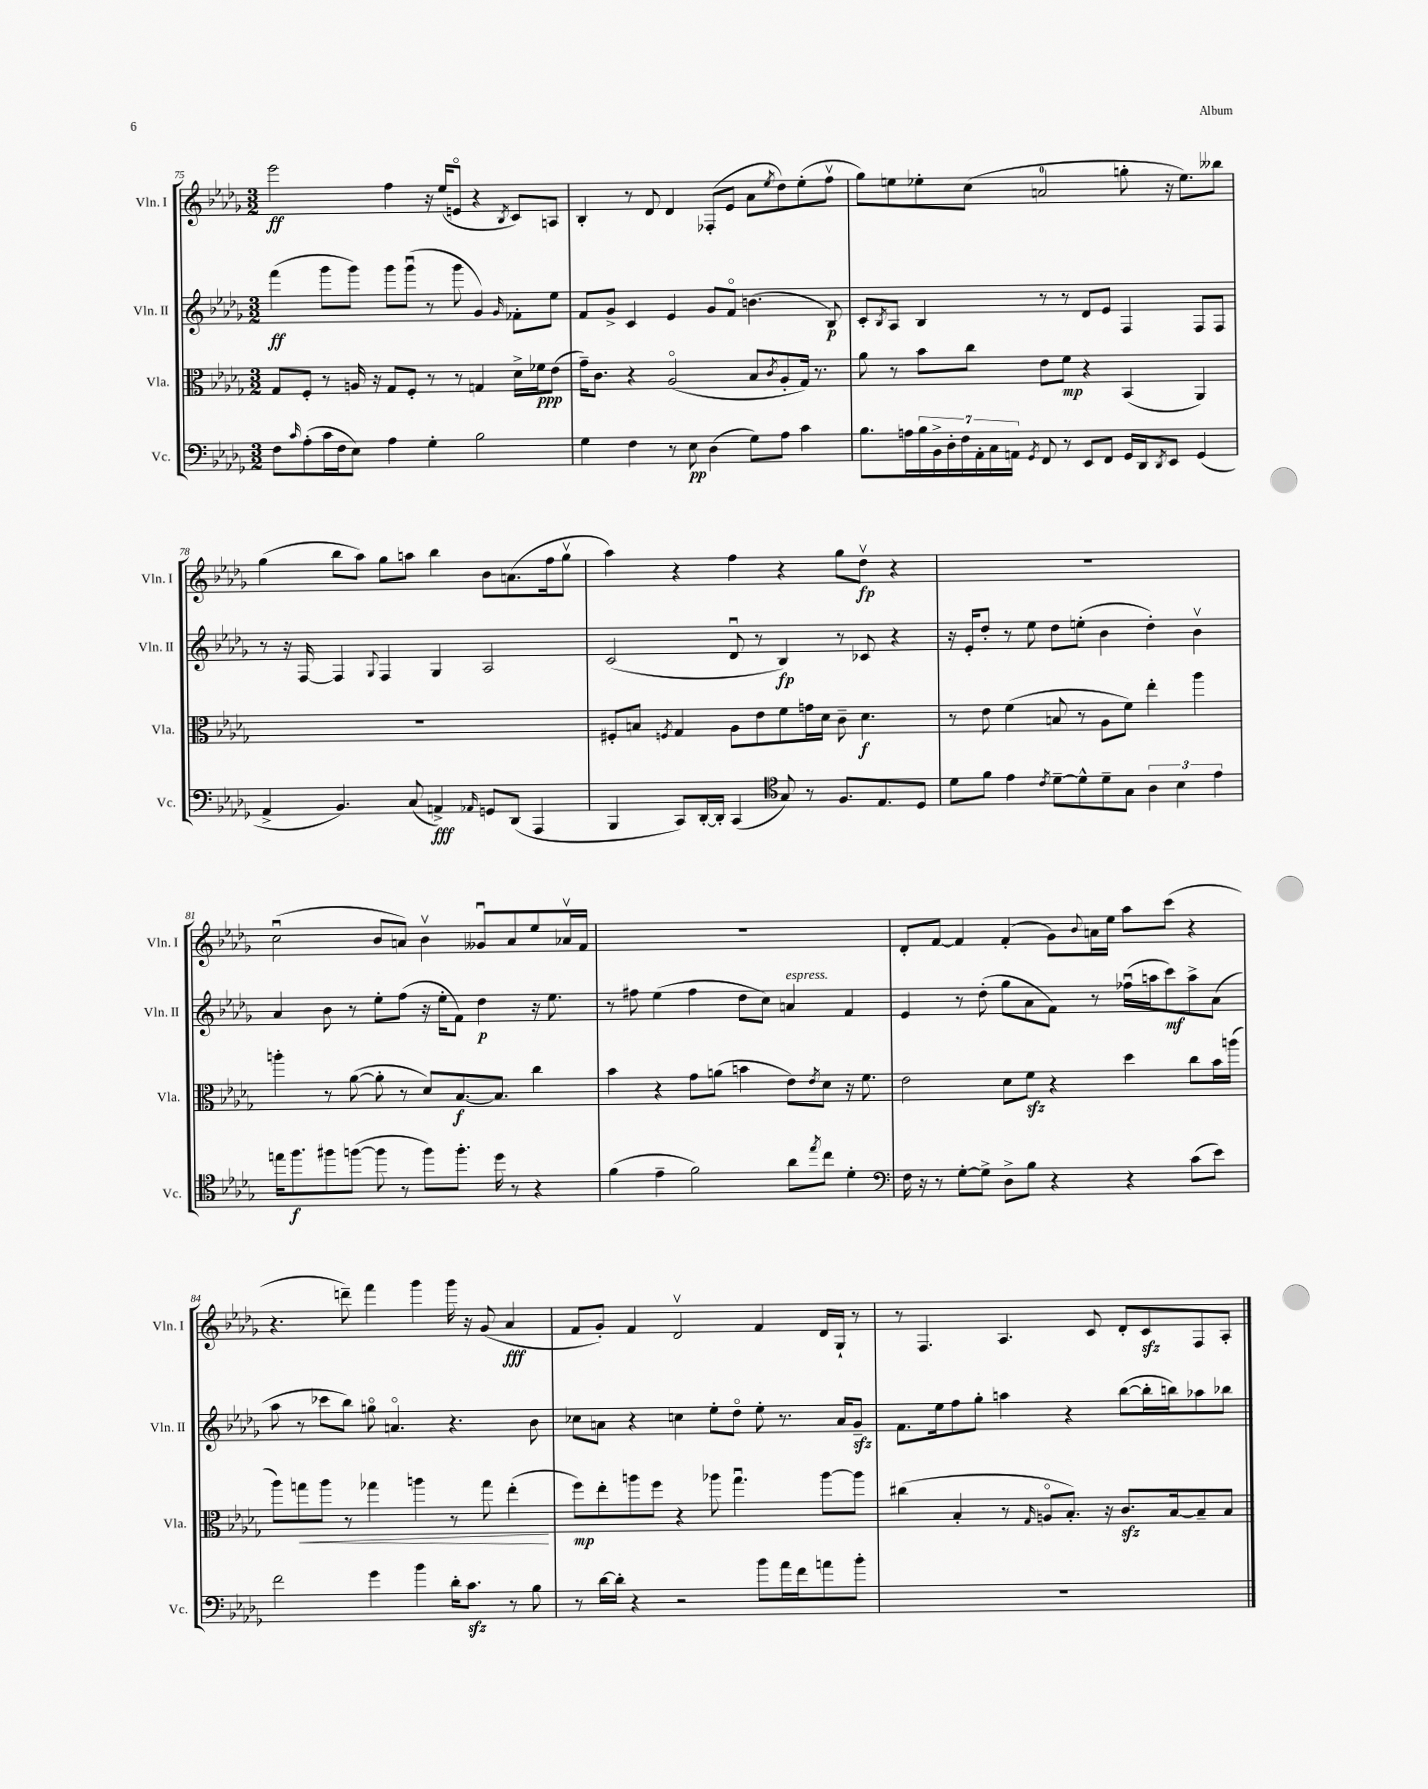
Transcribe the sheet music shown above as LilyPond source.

<<
\new StaffGroup <<
\new Staff = "s0" \with { instrumentName = "Vln. I" shortInstrumentName = "Vln. I" } {
    \clef treble \key des \major \numericTimeSignature \time 3/2
    ees'''2\ff f''4 r16 ees''16( e'8\flageolet r4 \acciaccatura { bes8 } c'8) a8 |
    bes4-. r8 des'8 des'4 fes8-.( ees'8 aes'8 \acciaccatura { ees''8 } des''8) ees''8-.( f''8\upbow |
    ges''8) e''8 ees''8-. c''8( a'2-0 g''8-. r16 ees''8.) beses''8 |
    ges''4( bes''8 aes''8) ges''8 a''8 bes''4 bes'8 a'8.( f''16 ges''8\upbow |
    aes''4) r4 f''4 r4 ges''8 des''8\upbow\fp r4 |
    R1. |
    c''2\downbow( bes'8 a'8) bes'4\upbow geses'8\downbow a'8 ees''8 aes'16\upbow f'16 |
    R1. |
    des'8-. f'8~ f'4 f'4-.( ges'8) \appoggiatura { bes'8 } a'16 ees''16 aes''8 c'''8( r4 |
    r4. d'''8--) f'''4 ges'''4 ges'''16 r16 ges'8( aes'4\fff |
    f'8 ges'8-.) f'4 des'2\upbow f'4 des'16 ges16-! r8 |
    r8 f4. aes4. c'8 des'8-. c'8\sfz f8 aes8-. \bar "|." |
}
\new Staff = "s1" \with { instrumentName = "Vln. II" shortInstrumentName = "Vln. II" } {
    \clef treble \key des \major \numericTimeSignature \time 3/2
    f'''4\ff( ges'''8 ges'''8) ges'''8 ges'''8\downbow( r8 ges'''8 ges'4) \grace { ges'16 } fes'8-. ees''8 |
    f'8 ges'8-> c'4 ees'4 ges'8 f'8\flageolet b'4.( bes8\p) |
    c'8-. \acciaccatura { bes8 } aes8 bes4 r8 r8 des'8 ees'8 f4 f8 f8 |
    r8 r16 f16~ f4 \appoggiatura { ges8 } f4 ges4 aes2 |
    c'2( des'8\downbow r8 bes4\fp) r8 ces'8 r4 |
    r16 ees'16-. des''8-. r8 ees''8 des''8 e''8-.( bes'4 des''4-.) bes'4\upbow |
    aes'4 bes'8 r8 ees''8-. f''8( r16 ees''16-. f'8) des''4\p r16 ees''8. |
    r8 fis''8 ees''4( fis''4 des''8 c''8) a'4^\markup { \italic "espress." } f'4 |
    ees'4 r8 des''8-.( ges''8 aes'8 f'8) r8 fes''16\downbow( a''16 c'''8\mf) a''8-> aes'8( |
    aes''8 r8 ces'''8 bes''8) g''8\flageolet a'4.\flageolet r4. bes'8 |
    ces''8 a'8 r4 c''4 ees''8-. des''8\flageolet ees''8-. r8. a'16 ges'8--\sfz |
    f'8. ees''16 f''8 ges''8-. a''4 r4 bes''8~( bes''16-. b''16) aes''8 bes''8 \bar "|." |
}
\new Staff = "s2" \with { instrumentName = "Vla." shortInstrumentName = "Vla." } {
    \clef alto \key des \major \numericTimeSignature \time 3/2
    ges8 f8-. r8 a16 r16 ges8 f8-. r8 r8 g4 des'16-> fes'16\ppp ees'8( |
    ges'16--) c'8. r4 aes2\flageolet( bes8 \acciaccatura { c'8 } aes8-. ges16) r8. |
    aes'8 r8 bes'8 c''8 ees'8 f'8\mp r4 bes,4( aes,4) |
    R1. |
    fis8-. b8 \acciaccatura { f8 } ges4 aes8 ees'8 f'8 g'16 des'16 c'8-- des'4.\f |
    r8 ees'8 f'4( b8 r8 aes8 f'8) ees''4-. aes''4 |
    a''4-. r8 aes'8~( aes'8-. r8 des'8) bes8.~\f bes8. c''4 |
    bes'4 r4 ges'8 a'8( b'4 ees'8) \acciaccatura { ees'8 } des'8 r16 f'8. |
    ees'2 des'8 f'8\sfz r4 des''4 c''8 bes'16 a''16( |
    aes''8) g''8\< aes''8 r8 ges''4 a''4 r8 ges''8 ees''4-.\!( |
    f''8\mp) ees''8-. a''8 f''8 r4 aes''8 ges''4.\downbow aes''8~ aes''8 |
    cis''4( bes4-. r8 \grace { ges16 } a8\flageolet bes8.-.) r16 c'8.\sfz bes16~ bes8-- bes8 \bar "|." |
}
\new Staff = "s3" \with { instrumentName = "Vc." shortInstrumentName = "Vc." } {
    \clef bass \key des \major \numericTimeSignature \time 3/2
    f8 \grace { c'16 } aes8-.( c'16 f16 ees8) aes4 ges4-. bes2 |
    ges4 f4 r8 ees8\pp des4( ges8) aes8 c'4 |
    bes8. a16 \tuplet 7/4 { bes16 bes,16-> des16-. f16 aes,16-. c16 a,16 } \acciaccatura { ges,8 } f,8 r8 ees,8 f,8 ges,16 des,16 \acciaccatura { des,8 } ees,8 ges,4( |
    aes,4-> bes,4.) c8( a,4->\fff) \grace { aes,16 } g,8 des,8( aes,,4 |
    bes,,4 c,8) des,16~-. des,16-. c,4( \clef tenor ges8) r8 f8. ees8. des8 |
    des'8 f'8 ees'4 \acciaccatura { c'8 } des'8~-- des'8-^ des'8-- ges8 \tuplet 3/2 { aes4 bes4 ees'4 } |
    e''16 f''8.\f fis''8 f''8~( f''8 r8 f''8) f''8.-. des''16 r8 r4 |
    f'4( ees'4-- f'2) aes'8 \acciaccatura { ees''8 } c''8 des'4-. |
    \clef bass f16 r16 r8 ges8~-. ges8-> des8-> bes8 r4 r4 c'8( ees'8) |
    f'2 ges'4 bes'4 des'16-. c'8.\sfz r8 bes8 |
    r8 des'16~ des'16-. r4 r2 bes'8 aes'16 f'16 a'8 bes'8-. |
    R1. \bar "|." |
}
>>
>>
\layout { \context { \Score currentBarNumber = #75 } }
